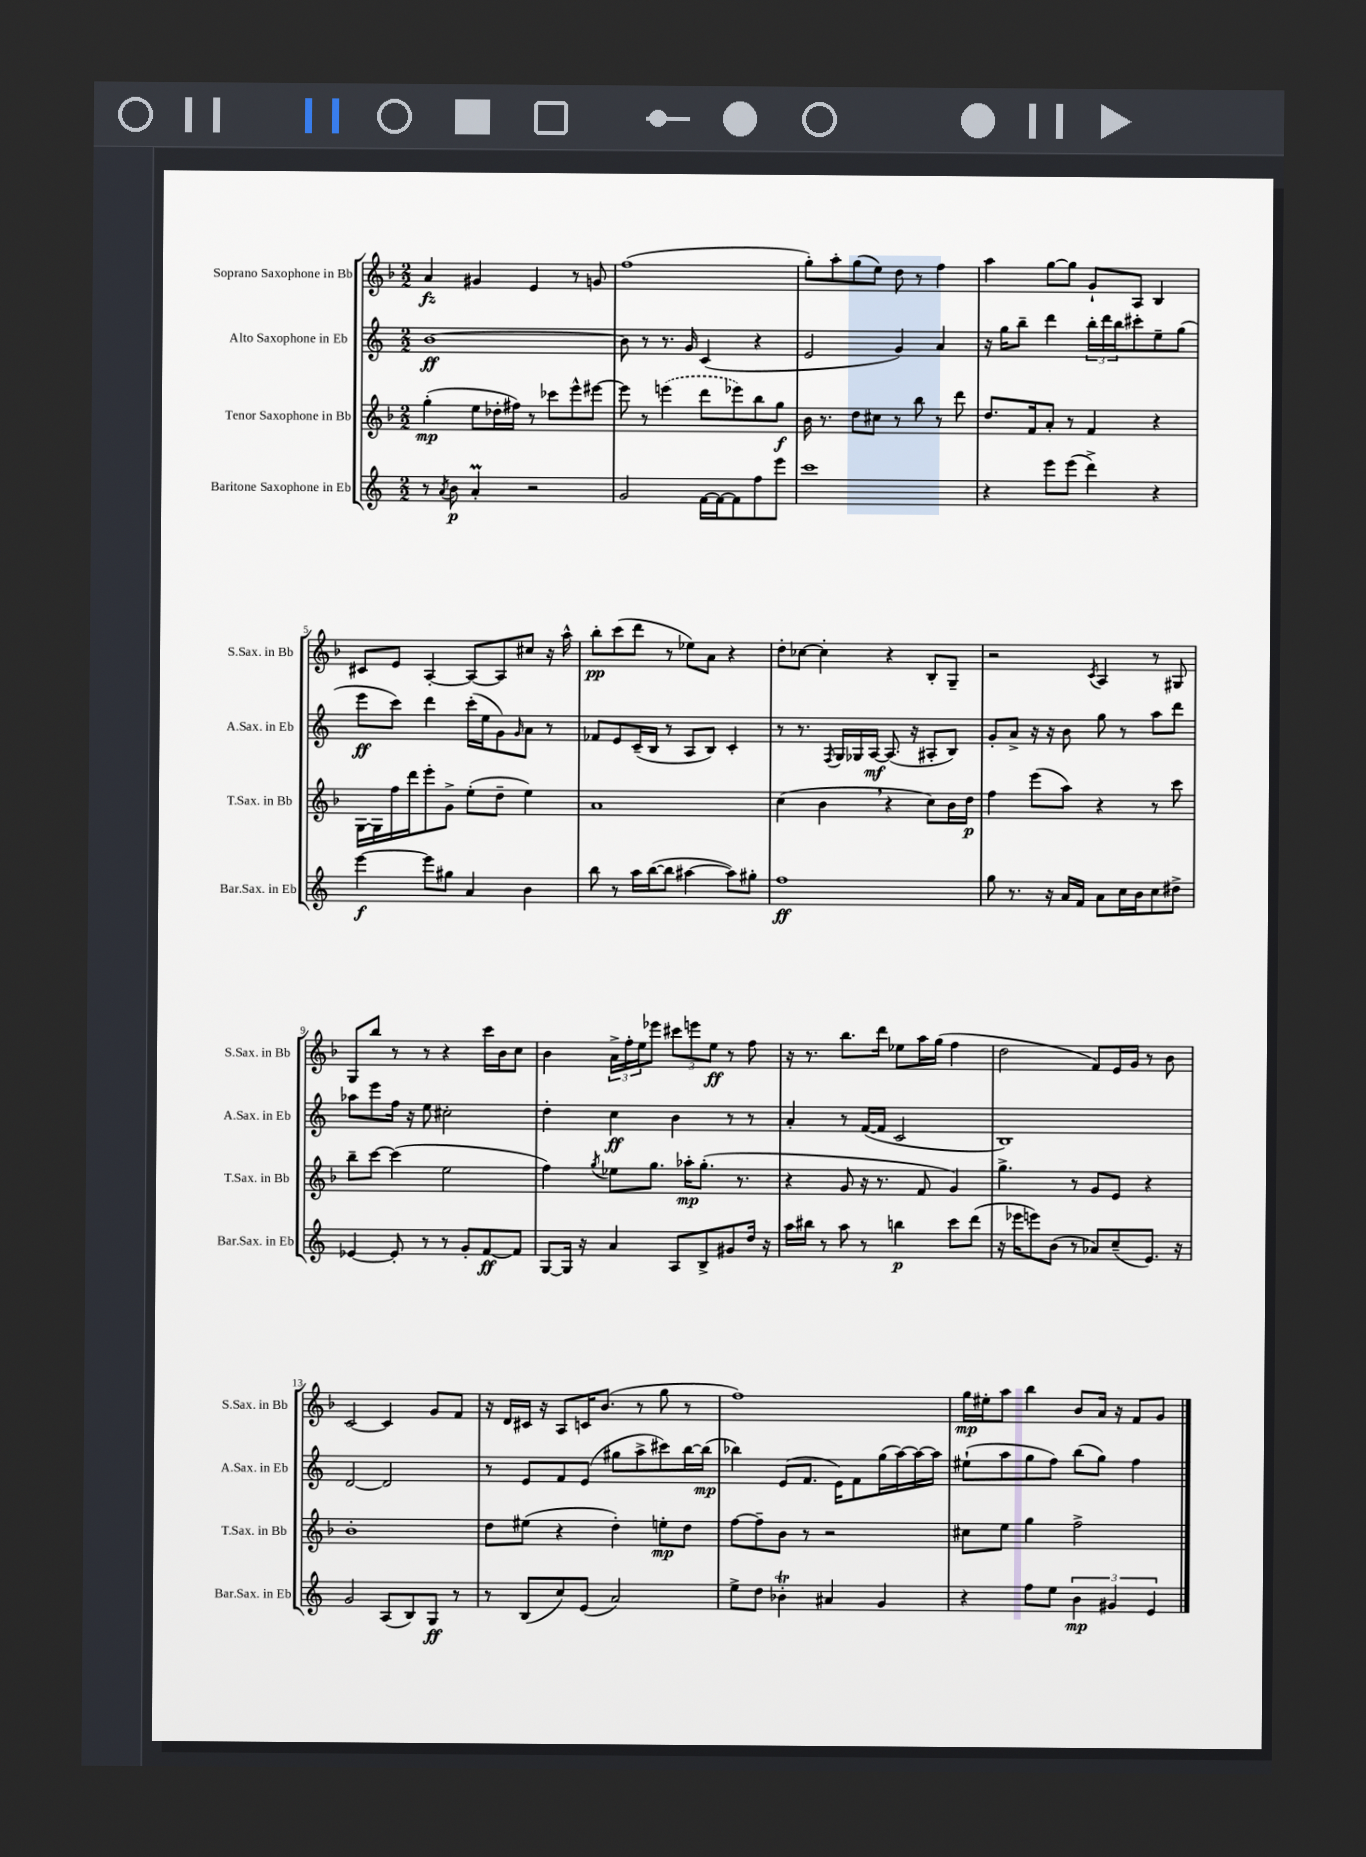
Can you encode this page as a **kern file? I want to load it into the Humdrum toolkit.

**kern	**kern	**kern	**kern
*staff4	*staff3	*staff2	*staff1
*clefG2	*clefG2	*clefG2	*clefG2
*k[]	*k[b-]	*k[]	*k[b-]
*M2/2	*M2/2	*M2/2	*M2/2
8r	(4gg'\	[1b	4a/
8qa/	.	.	.
8b\	.	.	.
4a'/	8ee\L	.	4g#/
.	16dd-'\L	.	.
.	16ff#\JJ)	.	.
2r	8r	.	4e/
.	8ccc-\L	.	.
.	8eee^^\	.	8r
.	[8eee#\J	.	8g/
=	=	=	=
2g/	8eee#\]	8b\]	(1ff
.	8r	8r	.
.	(4eee\	8.r	.
.	.	16g/	.
[16f\LL	8ddd\L	(4c/	.
16f\_J	.	.	.
8f\]	8eee-\)	.	.
8ff\	8bb-\	4r	.
8eee\J	8gg\J	.	.
=	=	=	=
1ccc	16b-\	2e/	8gg'\L)
.	8.r	.	.
.	.	.	8aa'\
.	8dd\L	.	(8gg\
.	8cc#\J	.	8ee\J)
.	8r	4g/)	8dd\
.	8bb-\	.	8r
.	8r	4a/	4ff\
.	8ddd\	.	.
=	=	=	=
4r	8.dd/L	16r	4aa\
.	.	16gg\LK	.
.	.	8bb~\J	.
.	16f/k	.	.
8eee\L	8a'/J	4ddd\	[8gg\L
(8eee\J	8r	.	8gg\]J
4ddd^\)	4f/	24bb'\LL	8g`/L
.	.	24ddd\	.
.	.	24bb\J	.
.	.	8ccc#'\	8A/J
4r	4r	8ee~\	4B-/
.	.	(8gg\J	.
=	=	=	=
[4eee\	[16G\LL	8eee\L	8c#/L
.	16G\]	.	.
.	16ff\	8ccc\J)	8e/J
.	16ddd\J	.	.
8eee\]L	8eee'\	4ddd\	[4A'/
8gg#\J	8g^\J	.	.
4a/	(8ee'\L	(16ccc'\LL	8A/_L
.	.	16ee\J	.
.	8dd~\J	8g\)	8A/]
.	.	16qqg/	.
4b\	4ee\)	8a\J	8cc#/J
.	.	8r	16r
.	.	.	16aa^^\
=	=	=	=
8bb\	1a	8f-/L	8bb-'\L
8r	.	8e/	(8ccc\
16aa\LL	.	(16c~/L	8ddd\J
([16bb\J	.	16B/JJ	.
8bb\]J	.	8r	8r
[4aa#\	.	8A/L	8ee-\L)
.	.	8B/J)	8a\J
8aa#\]L)	.	4c'/	4r
8gg#'\J	.	.	.
=	=	=	=
1ff	(4cc\	8r	8dd'\L
.	.	8.r	[8cc-\J
.	4b-\	.	4cc-'\]
.	.	8qF/	.
.	.	16G/LL	.
.	.	16G-/	.
.	.	[16A/JJ	.
.	4r	(8.A/]	4r
.	.	16r	.
.	8cc\L)	8A#'/L	8B-'/L
.	16b-\L	8B/J)	8G~/J
.	16dd\JJ	.	.
=	=	=	=
8gg\	4ff\	8g'/L	2r
8.r	.	8a^/J	.
.	(8eee\L	16r	.
16r	.	16r	.
16a/LL	8aa\J)	8b\	.
16f/JJ	.	.	.
.	.	.	8qc/
8a\L	4r	8gg\	4A/
16cc\L	.	8r	.
16b\J	.	.	.
8cc\	8r	8aa\L	8r
8dd#^\J	8ccc\	8ddd\J	8G#/
=	=	=	=
[4e-/	8bb-~\L	8aa-\L	8G/L
.	[8ccc\J	8eee\	8bb-/J
8e-'/]	(4ccc\]	16ff\Jk	8r
.	.	16r	.
8r	.	8ee\	8r
8r	2ee\	2cc#'\	4r
8g'/L	.	.	.
[8f/	.	.	16ccc\LL
.	.	.	16b-\J
8f/]J	.	.	8cc\J
=	=	=	=
[8G/L	4ff\)	4dd'\	4b-\
16G/]Jk	.	.	.
16r	.	.	.
.	8qgg/	.	.
4a/	8ee-\L	4cc\	24a^\LL
.	.	.	24ff'\
.	.	.	24ee\J
.	8.gg\J	.	8eee-\J
8A/L	.	4b\	12ccc#\L
.	16aa-'\LK	.	.
.	.	.	12eee\
8B^/	(8.gg'\J	.	.
.	.	.	12ee\J
8g#/	.	8r	8r
.	8.r	.	.
16dd/Jk	.	8r	8ff\
16r	.	.	.
=	=	=	=
16aa\LL	4r	4a'/	16r
16bb#\JJ	.	.	8.r
8r	.	.	.
8aa\	8g/	8r	8.bb-\L
8r	16r	([16f/LL	.
.	8.r	16f/]JJ	16ddd\Jk
4bb\	.	2c/	8ee-\L
.	8f/	.	16aa\L
.	.	.	(16gg\JJ
8ccc\L	4g/)	.	4ff\
(8ddd\J	.	.	.
=	=	=	=
16r	4.gg^\	1B)	2dd\
16eee-\LK	.	.	.
8eee\)	.	.	.
(8b\J	.	.	.
8r	8r	.	.
8a-/L)	8g/L	.	8f/L)
(8cc~/	8e/J	.	16e/L
.	.	.	16g/JJ
8.e/J)	4r	.	8r
.	.	.	8b-\
16r	.	.	.
=	=	=	=
2g/	1b-'	[2d/	[2c/
(8A/L	.	2d/]	4c/]
8B/)	.	.	.
8G/J	.	.	8g/L
8r	.	.	8f/J
=	=	=	=
8r	8dd\L	8r	16r
.	.	.	16d/LL
(8B/L	(8ee#\J	8e/L	16c#/JJ
.	.	.	16r
8cc/)	4r	8f/	8A/L
(8e/J	.	(8e/J	16c/K
.	.	.	(8.b-/J
2a/)	4dd'\)	8gg#\L	.
.	.	8aa^\	8r
.	8ee'\L	8ccc#\)	8gg\
.	8dd\J	[16bb\L	8r
.	.	(16bb\]JJ	.
=	=	=	=
8ee^\L	[8ff\L	4bb-\)	1ff)
8dd\J	8ff~\]	.	.
4b-'\	8b-\J	(8e/L	.
.	8r	8.f/J	.
4a#/	2r	.	.
.	.	16e\LK)	.
.	.	8f\	.
4g/	.	(16gg\L	.
.	.	[16aa\)	.
.	.	16aa\_	.
.	.	16aa\]JJ	.
=	=	=	=
4r	8cc#\L	(8ee#`\L	16gg\LL
.	.	.	16ee#'\J
.	8ee\J	8aa\	8aa\J
8ff\L	4gg\	8gg\	4bb-\
8ee\J	.	8ff\J)	.
6b\	2ff^\	(8bb\L	8b-/L
.	.	8gg\J)	16a/Jk
6g#/	.	.	.
.	.	.	16r
.	.	4ff\	8f/L
6e/	.	.	.
.	.	.	8g/J
==	==	==	==
*-	*-	*-	*-
